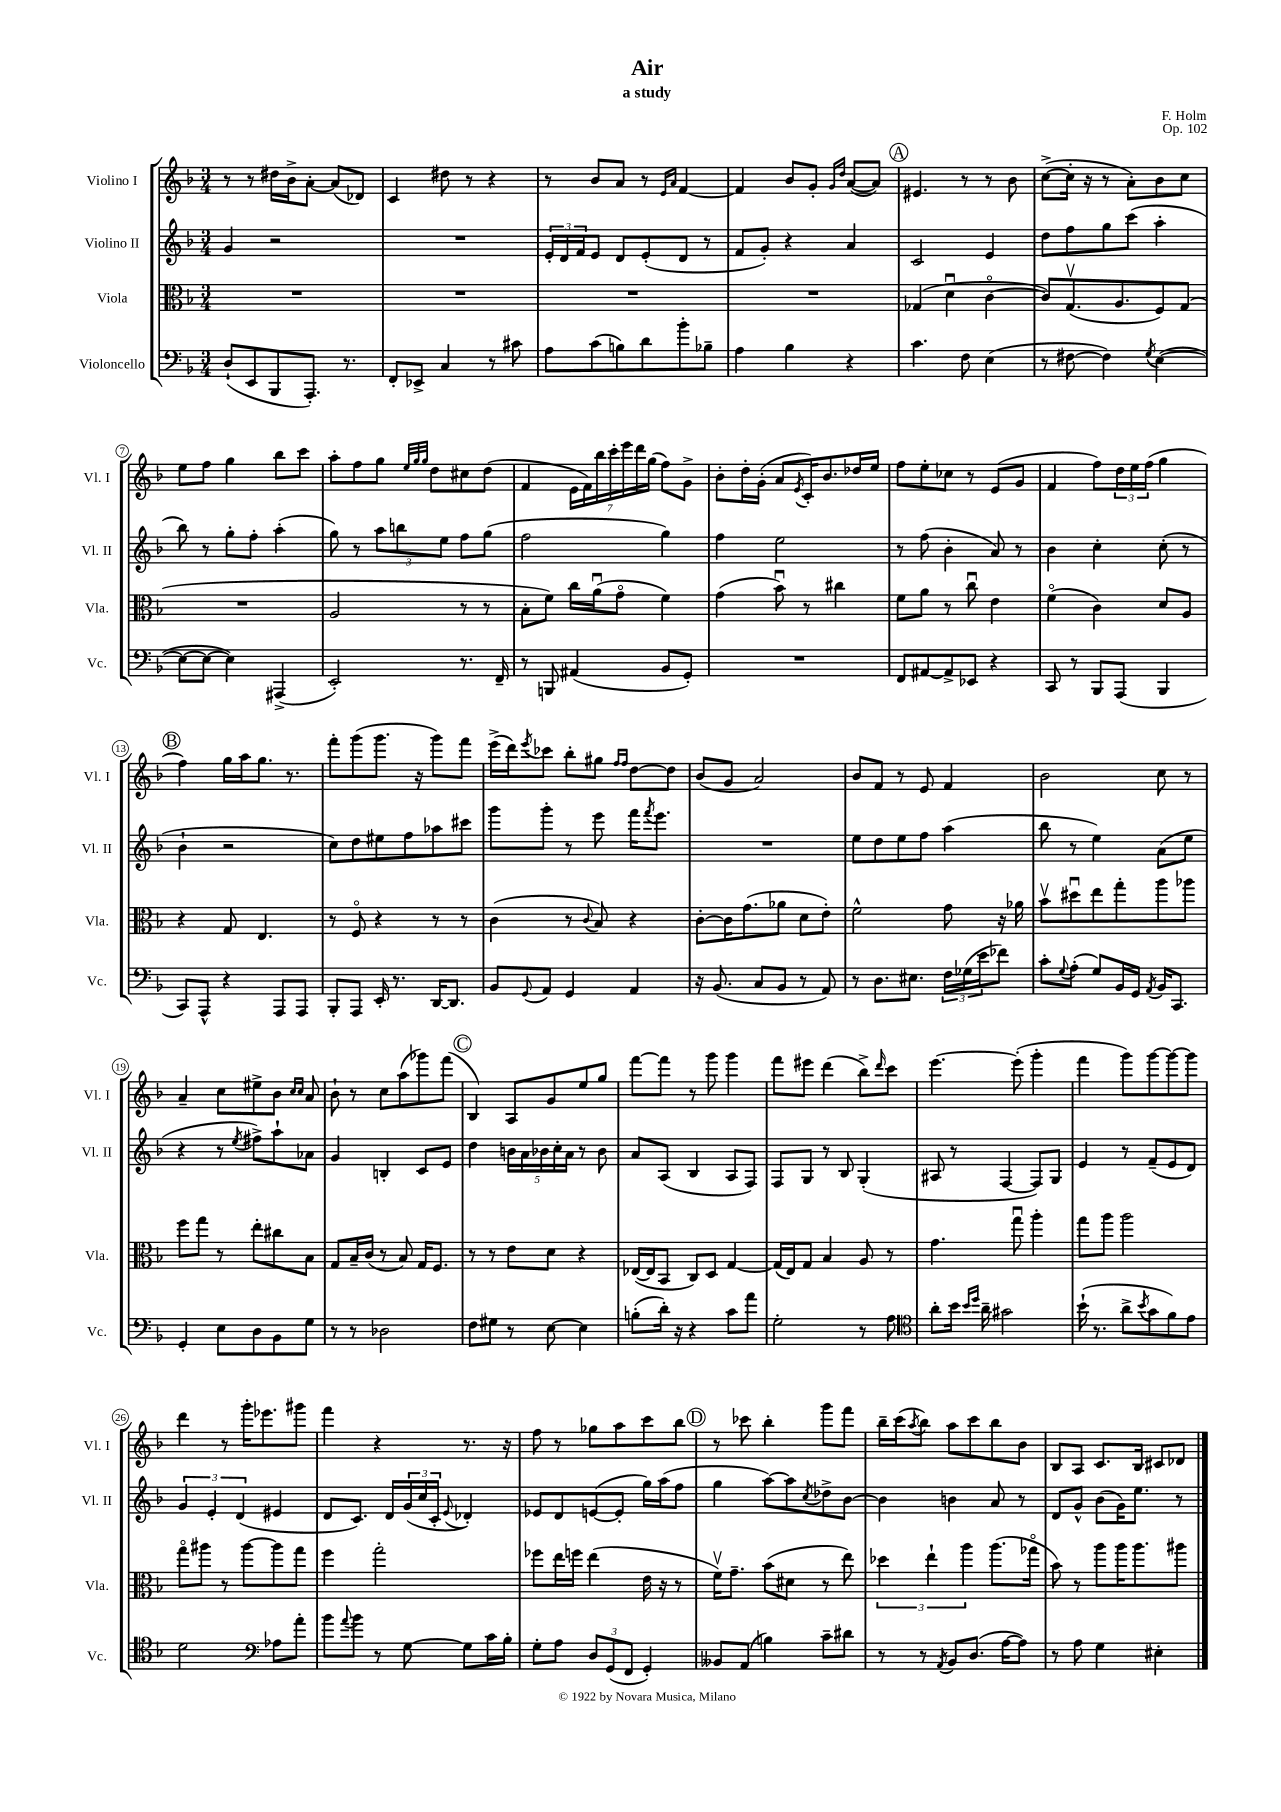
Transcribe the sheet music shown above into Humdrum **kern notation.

**kern	**kern	**kern	**kern
*part4	*part3	*part2	*part1
*staff4	*staff3	*staff2	*staff1
*I"Violoncello	*I"Viola	*I"Violino II	*I"Violino I
*I'Vc.	*I'Vla.	*I'Vl. II	*I'Vl. I
*clefF4	*clefC3	*clefG2	*clefG2
*k[b-]	*k[b-]	*k[b-]	*k[b-]
*M3/4	*M3/4	*M3/4	*M3/4
=1	=1	=1	=1
(8D`/L	2.r	4g/	8r
8EE/	.	.	8r
8BBB-/	.	2r	16dd#X\LL
.	.	.	16b-^\J
8.AAA'/J)	.	.	[8a'\J
.	.	.	(8a/L]
8.r	.	.	.
.	.	.	8d-X/J)
=2	=2	=2	=2
8FF'/L	2.r	2.r	4c/
8EE-X^/J	.	.	.
4C/	.	.	8dd#X\
.	.	.	8r
8r	.	.	4r
8c#X\	.	.	.
=3	=3	=3	=3
8A\L	2.r	24e'/LL	8r
.	.	24d/	.
.	.	24f/J	.
(8c\	.	8e/J	8b-/L
8Bn\)	.	8d/L	8a/J
8d\	.	(8e'/	8r
.	.	.	16qqe/LL
.	.	.	16qqa/JJ
8b-'\	.	8d/J	[4f/
8B-X~\J	.	8r	.
=4	=4	=4	=4
4A\	2.r	8f/L	4f/]
.	.	8g'/J)	.
4B-\	.	4r	8b-/L
.	.	.	8g'/J
.	.	.	16qqg/LL
.	.	.	16qqdd/JJ
4r	.	4a/	([8a/L
.	.	.	8a/J])
!!LO:REH:place=s1:t=A
=5	=5	=5	=5
4.c\	(4G-X/	2c/	4.e#X/
.	4du\	.	.
8F\	.	.	8r
(4E\	[4c\	4e/	8r
.	.	.	8b-\
=6	=6	=6	=6
8r	8c/L])	8dd\L	([8cc^\L
[8F#X\	(8.Gv/	8ff\	16cc'\Jk]
.	.	.	16r
4F#\])	.	8gg\	8r
.	8.A/	.	.
.	.	(8ccc\J	8a'\L)
8qG/	.	.	.
([4E\	8F/)	4aa'\	8b-\
.	(8G/J	.	8cc\J
!!LO:LB:g=z
=7	=7	=7	=7
8E\L_	2.r	8bb-\)	8ee\L
8E\J_	.	8r	8ff\J
4E\])	.	8gg'\L	4gg\
.	.	8ff'\J	.
(4AAA#X^/	.	(4aa'\	8bb-\L
.	.	.	8ccc\J
=8	=8	=8	=8
2EE'/)	2A/	8gg\)	8aa'\L
.	.	8r	8ff\
.	.	12aa\L	8gg\J
.	.	12bbn\	.
.	.	.	32qqee/LLL
.	.	.	32qqgg/
.	.	.	32qqgg/JJJ
.	.	.	8dd\L
.	.	12ee\J	.
8.r	8r	8ff\L	8cc#X\
.	8r	(8gg\J	(8dd\J
16FF~/	.	.	.
=9	=9	=9	=9
8r	8B-'\L	2ff\	4f/
8BBBn/	8f\J)	.	.
(4AA#X/	16cc\LL	.	28e\LL
.	.	.	28f\)
.	(16au\J	.	.
.	.	.	28bb-\
.	.	.	28ccc'\
.	8g\J	.	.
.	.	.	28eee\
.	.	.	28ddd\
.	.	.	(28gg\JJ
8BB-/L	4f\)	4gg\)	8ff\L)
8GG'/J)	.	.	8g^\J
=10	=10	=10	=10
2.r	(4g\	4ff\	8b-'\L
.	.	.	16dd'\L
.	.	.	(16g'\JJ
.	8b-u\)	2ee\	8a/L
.	.	.	8qe/
.	8r	.	16c'/K)
.	.	.	8.b-/
.	4cc#X\	.	.
.	.	.	16dd-X/L
.	.	.	16ee/JJ
=11	=11	=11	=11
8FF/L	8f\L	8r	8ff\L
[8AA#X/	8a\J	(8ff\	8ee'\
8AA#^/]	8r	4b-'\	8cc-X\J
8EE-X/J	8ccu\	.	8r
4r	4e\	8a/)	(8e/L
.	.	8r	8g/J
=12	=12	=12	=12
8CC/	(4f\	4b-\	4f/
8r	.	.	.
8BBB-/L	4c\)	4cc'\	8ff\L)
(8AAA/J	.	.	24dd\L
.	.	.	24ee\
.	.	.	(24ff\JJ
4BBB-/	8d/L	(8cc'\	4gg\
.	8A/J	8r	.
!!LO:LB:g=z
!!LO:REH:place=s1:t=B
=13	=13	=13	=13
8CC/L)	4r	4b-`\	4ff\)
8AAA^^/J	.	.	.
4r	8G/	2r	16gg\LL
.	.	.	16aa\J
.	4.E/	.	8.gg\J
8AAA/L	.	.	.
.	.	.	8.r
8AAA/J	.	.	.
=14	=14	=14	=14
8BBB-'/L	8r	8cc\L)	8fff'\L
8AAA/J	8F/	8dd\	(8ggg\
16EE'/	4r	8ee#X\	8.ggg\J
8.r	.	.	.
.	.	8ff\	.
.	.	.	16r
[16DD/KL	8r	8aa-X\	8ggg\L)
8.DD/J]	.	.	.
.	8r	8ccc#X\J	8fff\J
=15	=15	=15	=15
8BB-/L	(4c\	8ggg\L	(16eee^\LL
.	.	.	16ddd\J)
8qqGG/	.	.	8qeee/
8AA/J	.	8ggg'\J	8ccc-X\J
4GG/	8r	8r	8bb-'\L
.	8qqc/	.	.
.	8B-/)	8eee\	8gg#X\J
.	.	.	16qqff/LL
.	.	.	16qqff/JJ
4AA/	4r	16fff\KL	[8dd\L
.	.	8qfff/	.
.	.	8.eee\J	.
.	.	.	8dd\J]
=16	=16	=16	=16
16r	[8c'\L	2.r	(8b-/L
(8.BB-/	.	.	.
.	16c\K]	.	8g/J
.	(8.g\	.	.
8C/L	.	.	2a/)
8BB-/J	8a-X\J	.	.
8r	8d\L	.	.
8AA/)	8e'\J)	.	.
=17	=17	=17	=17
8r	2f^^\	8ee\L	8b-/L
8.D\L	.	8dd\	8f/J
.	.	8ee\	8r
8.E#X\J	.	.	.
.	.	8ff\J	8e/
24F\LL	8g\	(4aa\	4f/
(24G-X\	.	.	.
24e\J	.	.	.
8f-X\J)	16r	.	.
.	16a-X\	.	.
=18	=18	=18	=18
8c'\L	8b-v\L	8bb-\	2b-\
8qqG/	.	.	.
(8A'\J	8dd#Xu\	8r	.
8G/L)	8ee\	4ee\)	.
16BB-/L	8gg'\	.	.
16GG/JJ	.	.	.
8qAA/	.	.	.
16BB-/KL	8aa\	(8a\L	8cc\
8.CC/J	.	.	.
.	8aa-X\J	8ee\J	8r
!!LO:LB:g=z
=19	=19	=19	=19
4GG'/	8ff\L	4r	4a~/
.	8gg\J	.	.
8E\L	8r	8r	8cc\L
.	.	8qee/	.
8D\	8ee'\L	8ff#X^\L)	8ee#X^\
8BB-\	8cc#X\	8aa`\	8b-\J
.	.	.	16qqcc/LL
.	.	.	16qqcc/JJ
8G\J	8B-\J	8a-X\J	8a/
=20	=20	=20	=20
8r	8G/L	4g/	8b-`\
8r	16B-~/L	.	8r
.	(16c/JJ	.	.
2D-X\	8r	4Bn'/	8cc\L
.	8B-/)	.	(8aa\
.	16G/KL	8c/L	8ggg-X\)
.	8.F/J	.	.
.	.	8e/J	(8fff\J
!!LO:REH:place=s1:t=C
=21	=21	=21	=21
8F\L	8r	4dd\	4B-/)
8G#X\J	8r	.	.
8r	8e\L	20bn\LL	8A/L
.	.	20a\	.
.	.	20b-X\	.
[8E\	8d\J	.	8g/
.	.	20cc'\	.
.	.	20a\JJ	.
4E\]	4r	8r	8ee/
.	.	8b-\	8gg/J
=22	=22	=22	=22
(8Bn'\L	([16E-X/LL	8a/L	[8fff\L
.	16E-/J]	.	.
16d'\Jk)	8BB-/J	(8A/J	8fff\J]
16r	.	.	.
4r	8C/L)	4B-/	8r
.	8D/J	.	8ggg\
8c\L	[4G/	8A/L	4ggg\
8a\J	.	8F/J)	.
=23	=23	=23	=23
2G'\	(16G/LL]	8F/L	8fff\L
.	16E/J)	.	.
.	8G/J	8G/J	8eee#X\J
.	4B-/	8r	(4ddd\
.	.	8B-/	.
8r	8A/	(4G'/	8bb-^\L)
.	.	.	16qqddd/
8A\	8r	.	8ccc\J
=24	=24	=24	=24
*clefC4	*	*	*
8a'\L	4.g\	8A#X/	[4.eee\
16b-\Jk	.	8r	.
16qqb-/LL	.	.	.
16qqdd/JJ	.	.	.
16a~\	.	.	.
2g#X\	.	[4F/	.
.	8ggu\	.	(8eee'\]
.	4aa'\	8F/L])	4ggg'\
.	.	8G/J	.
=25	=25	=25	=25
(16b-`\	8gg\L	4e/	4fff\
8.r	.	.	.
.	8aa\J	.	.
8a^\L	2aa\	8r	8ggg\L)
8qb-/	.	.	.
8g\	.	(8f~/L	[8ggg\
8f\)	.	8e/	8ggg\_
8e\J	.	8d/J)	8ggg\J]
!!LO:LB:g=z
=26	=26	=26	=26
2d\	8gg\L	6g/	4ddd\
.	8aa#X\J	.	.
.	.	6e'/	.
.	8r	.	8r
.	.	(6d/	.
.	[8aa#\L	.	16ggg'\KL
.	.	.	8.eee-X\
*clefF4	*	*	*
8A-X\L	8aa#\]	4e#X/	.
8a'\J	8gg\J	.	8ggg#X\J
=27	=27	=27	=27
8b-\L	4ff\	8d/L	4fff\
8qqa/	.	.	.
8b-\J	.	8.c/J)	.
8r	2gg'\	.	4r
.	.	16d/LL	.
[8G\	.	(24g/	.
.	.	24cc/	.
.	.	24c'/JJ	.
.	.	8qqe/	.
8G\L]	.	4d-X'/)	8.r
16c\L	.	.	.
16B-'\JJ	.	.	16r
=28	=28	=28	=28
8G'\L	8ff-X\L	8e-X/L	8ff\
8A\J	16ee\L	8d/	8r
.	16ffn\JJ	.	.
12D/L	(4ee\	([8en/	8gg-X\L
(12GG/	.	.	.
.	.	8e'/J]	8aa\
12FF/J	.	.	.
4GG'/)	16e\	16gg\LL)	8ccc\
.	16r	(16aa\J	.
.	8r	8ff\J	8bb-\J
!!LO:REH:place=s1:t=D
=29	=29	=29	=29
8BB--X/L	16fv\KL)	4gg\	8r
.	8.g~\J	.	.
(8AA/J	.	.	8ccc-X\
4Bn\)	(8b-\L	[8aa\L)	4bb-'\
.	8d#X\J	8aa\]	.
.	.	8qcc/	.
8c~\L	8r	8dd-X^\	8ggg\L
8d#X\J	8ee\)	[8b-\J	8fff\J
=30	=30	=30	=30
8r	6dd-X\	4b-\]	16bb-~\LL
.	.	.	(16ccc\J
.	.	.	8qaa/
8r	.	.	8bb-\J)
.	6ee`\	.	.
8qAA/	.	.	.
8BB-/L	.	4bn\	8aa\L
.	6aa\	.	.
(8.D/J	.	.	8ccc\
.	(8.aa\L	8a/	8bb-\
[16A\KL	.	.	.
8A\J])	.	8r	8b-\J
.	16gg-X\Jk	.	.
=31	=31	=31	=31
8r	8b-\)	8d/L	8B-/L
8A\	8r	8g^^/J	8A/J
4G\	8aa\L	(8b-\L	8.c/L
.	16aa\K	16g\K)	.
.	8.aa\	8.ee\J	16B-/Jk
4E#X'\	.	.	8c#X/L
.	8aa#X\J	8r	8d-X/J
==	==	==	==
*-	*-	*-	*-
